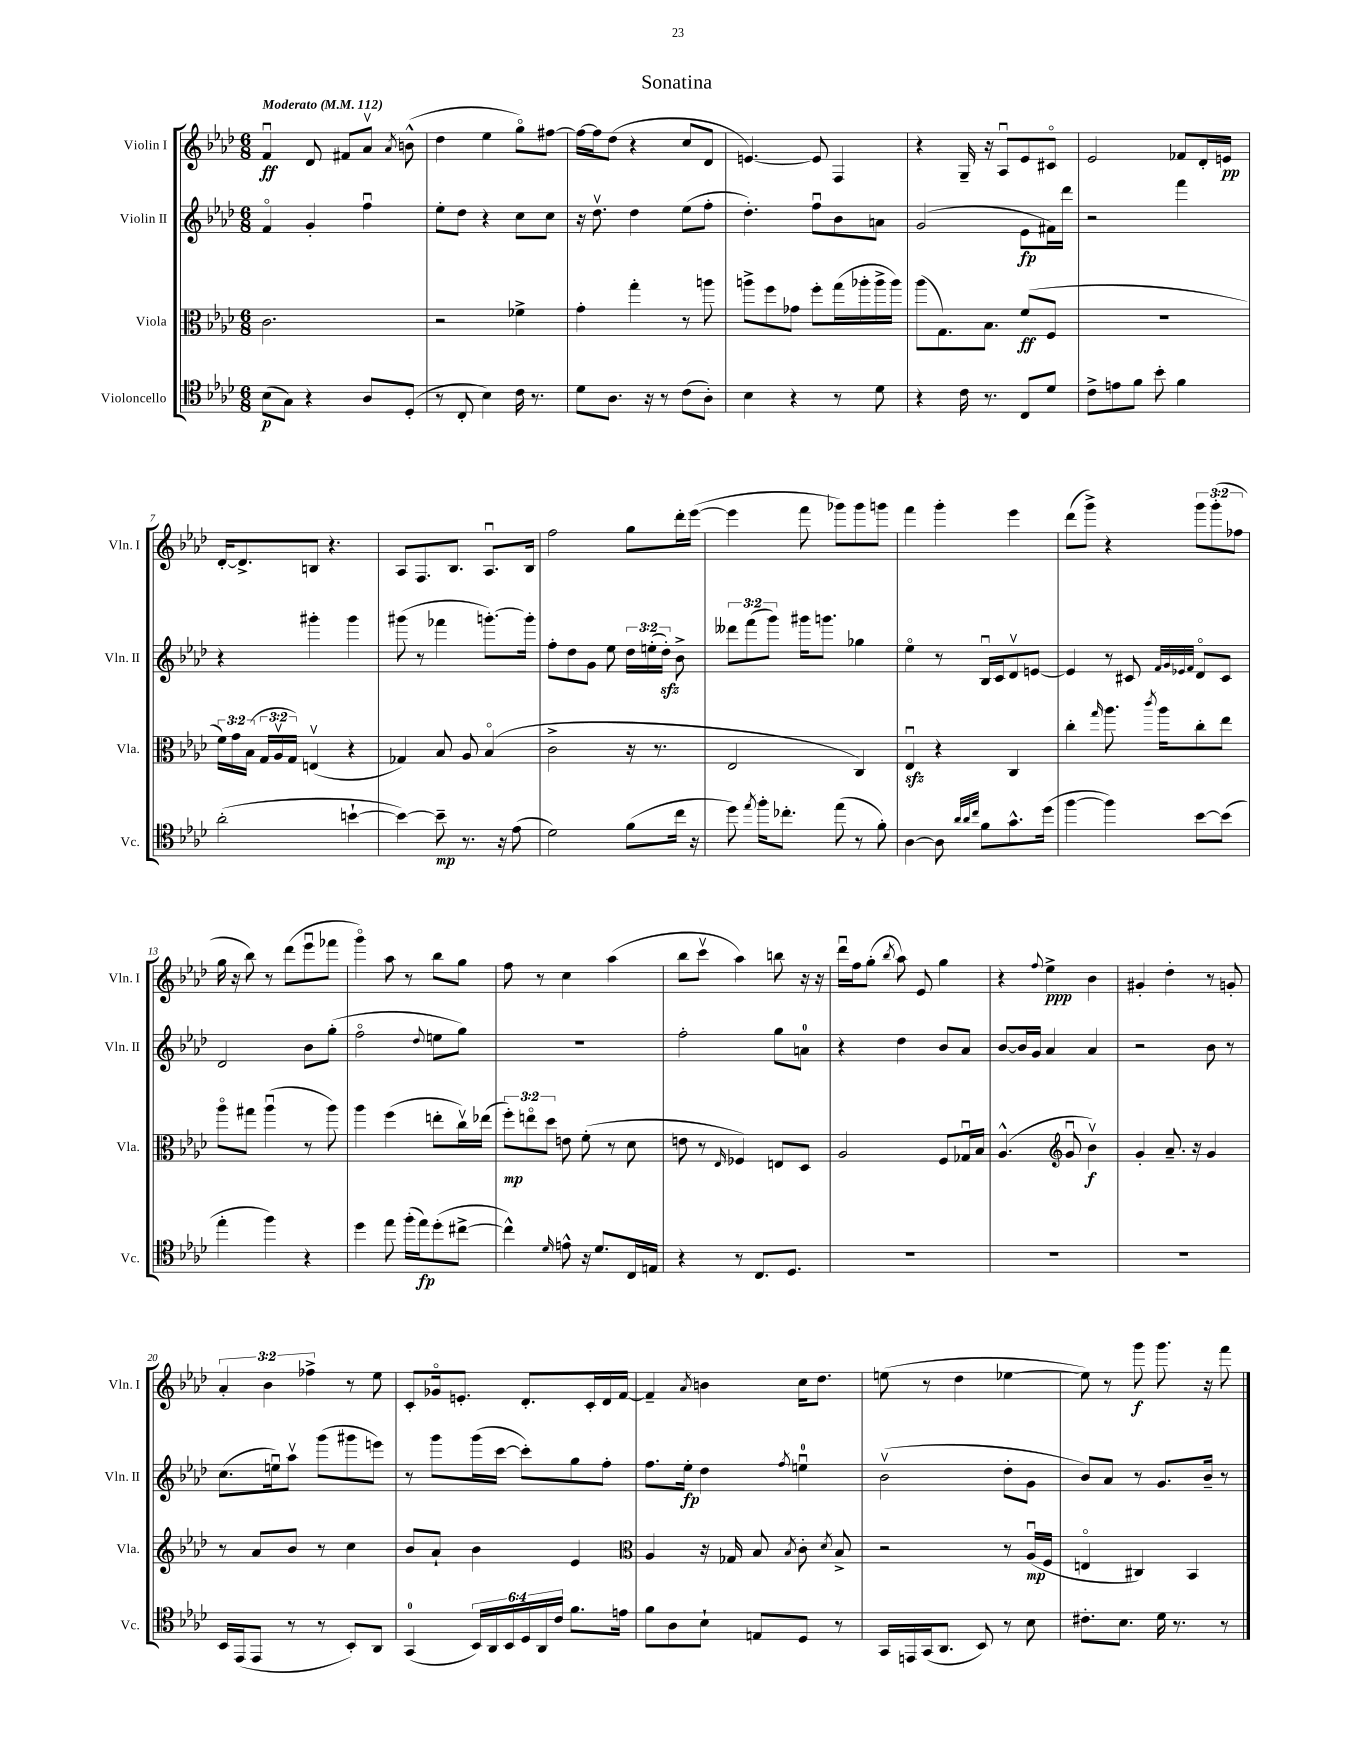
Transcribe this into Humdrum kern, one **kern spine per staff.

**kern	**kern	**kern	**kern
*staff4	*staff3	*staff2	*staff1
*clefC4	*clefC3	*clefG2	*clefG2
*k[b-e-a-d-]	*k[b-e-a-d-]	*k[b-e-a-d-]	*k[b-e-a-d-]
*M6/8	*M6/8	*M6/8	*M6/8
*MM112	*MM112	*MM112	*MM112
(8B-\L	2.c\	4fo/	4fu/
8G\J)	.	.	.
4r	.	4g'/	8d-/
.	.	.	8f#/L
8A-/L	.	4ffu\	8a-v/J
.	.	.	8qa-/
(8D-'/J	.	.	(8b^^\
=	=	=	=
8r	2r	8ee-'\L	4dd-\
8C'/	.	8dd-\J	.
4B-\)	.	4r	4ee-\
16c\	4f-^\	8cc\L	8ggo\L)
8.r	.	.	.
.	.	8cc\J	[8ff#\J
=	=	=	=
8d-\L	4g'\	16r	16ff#\_LL
.	.	8.dd-v\	16ff#\]J
8.A-\J	.	.	(8dd-\J
.	4gg'\	4dd-\	4r
16r	.	.	.
8r	.	.	.
(8c\L	8r	(8ee-\L	8cc/L
8A-'\J)	8aa\	8ff'\J	8d-/J
=	=	=	=
4B-\	8aa^\L	4.dd-'\)	[4.e/)
.	8ff\	.	.
4r	8g-\J	.	.
.	8ff'\L	8ffu\L	8e/]
8r	(16gg\L	8b-\	4F/
.	16aa-'\	.	.
8d-\	16aa-^\	8a\J	.
.	16aa-\JJ)	.	.
=	=	=	=
4r	(8aa-\L	(2g/	4r
.	8.G\)	.	.
16c\	.	.	16G~/
8.r	8.B-\J	.	16r
.	.	.	8A-u/L
8C/L	(8f/L	8e-\L	8e-/
8d-/J	8F/J	16f#\L)	8c#o/J
.	.	16ddd-\JJ	.
=	=	=	=
8c^\L	2.r	2r	2e-/
8e\	.	.	.
8f\J	.	.	.
8b-'\	.	.	.
4f\	.	4fff\	8f-/L
.	.	.	16d-'/L
.	.	.	16e/JJ
=	=	=	=
(2a-'\	24f\LL)	4r	[16d-'/LK
.	24g\	.	.
.	.	.	8.d-^/]
.	(24B-\JJ	.	.
.	24G/LL	.	.
.	24A-v/	.	.
.	24G/JJ)	.	.
.	(4Ev/	4ggg#'\	8B/J
.	.	.	4.r
[4b`\	4r	4ggg#\	.
=	=	=	=
4b\_)	4G-/)	(8ggg#\	8A-/L
.	.	8r	8.F/
8b~\]	8B-/	4fff-\	.
.	.	.	8.B-/J
8.r	8A-/	.	.
.	(4B-o/	[8.ggg'\L)	8.A-u/L
16r	.	.	.
(8e-\	.	.	.
.	.	16ggg'\]Jk	16B-/Jk
=	=	=	=
2d-\)	2c^\	8ff'\L	2ff\
.	.	8dd-\	.
.	.	8g\J	.
.	.	8ee-\	.
(8f\L	16r	24dd-\LL	8gg\L
.	.	(24ee'\	.
.	8.r	.	.
.	.	24dd-'\JJ)	.
16cc\Jk	.	8b-^\	16ddd-'\L
16r	.	.	([16eee-\JJ
=	=	=	=
8dd-\)	2E-/	12ddd--\L	4eee-\]
.	.	(12fff\	.
8qee-/	.	.	.
16ff'\LK	.	.	.
.	.	12ggg\J)	.
8.cc-'\J	.	.	.
.	.	16ggg#\LK	8fff\
.	.	8.ggg\J	.
(8ee-\	.	.	8ggg-\L)
8r	4C/)	4gg-\	8ggg-\
8f'\)	.	.	8ggg\J
=	=	=	=
[4A-\	4E-u/	4ee-o\	4fff\
8A-\]	4r	8r	4ggg'\
32qqa-/LLL	.	.	.
32qqa-/	.	.	.
32qqcc/JJJ	.	.	.
8f\L	.	16B-u/LL	.
.	.	16c/J	.
8.g^^\	4C/	8d-v/	4eee-\
.	.	[8e/J	.
(16dd-\Jk	.	.	.
=	=	=	=
[4ff\	4cc'\	4e/]	(8ddd-\L
.	.	.	8ggg^\J)
.	16qqgg/	.	.
4ff\])	8.aa-\	8r	4r
.	.	8c#/	.
.	8qccc/	.	.
.	16aa-\LK	.	.
.	.	32qqf/LLL	.
.	.	32qqg/	.
.	.	32qqe-/	.
.	.	32qqf/JJJ	.
[8b-\L	8cc'\	8d-o/L	12ggg\L
.	.	.	(12ggg'\
(8b-\]J	8ee-\J	8c#/J	.
.	.	.	12ff-\J
=	=	=	=
4ee-'\	8aa-o\L	2d-/	16gg\
.	.	.	16r
.	8gg#\J	.	8bb-\)
4ff\)	(4aa-u\	.	8r
.	.	.	(8ddd-\L
4r	8r	8b-\L	8eee-u\
.	8aa-\)	(8gg'\J	8fff-\J
=	=	=	=
4dd-\	4aa-\	2ffo\	4gggo\)
8ee-\	(4ff\	.	8aa-\
(16ff'\LL	.	.	8r
16ee-\J)	.	.	.
.	.	8qqdd-/	.
(8dd-'\	8ee'\L	8ee\L	8bb-\L
[8cc#^\J	16ccv\L)	8gg\J)	8gg\J
.	(16ee-\JJ	.	.
=	=	=	=
4cc#^^\])	12ff'\L)	2.r	8ff\
.	12eeo\	.	.
.	.	.	8r
.	12dd-\J	.	.
16qqd-/	.	.	.
8e^^\	8e\	.	4cc\
16r	(8f'\	.	.
8.d-/L	.	.	.
.	8r	.	(4aa-\
16C/L	8d-\	.	.
16E/JJ	.	.	.
=	=	=	=
4r	8e\	2ff'\	8bb-\L
.	8r	.	8cccv\J
.	16qqE-/	.	.
8r	4F-/)	.	4aa-\)
8.C/L	.	.	.
.	8E/L	8gg\L	8bb\
8.D-/J	.	.	.
.	8D-/J	8a\J	16r
.	.	.	16r
=	=	=	=
2.r	2A-/	4r	16ddd-u\LL
.	.	.	16ff\J
.	.	.	(8gg'\J
.	.	.	8qbb-/
.	.	4dd-\	8aa-\)
.	.	.	8e-/
.	8F/L	8b-/L	4gg\
.	16G-u/L	8a-/J	.
.	16B-/JJ	.	.
=	=	=	=
2.r	(4.A-^^/	[8b-/L	4r
.	.	16b-/]L	.
.	.	16g/JJ	.
.	.	.	8qqff/
.	.	4a-/	4ee-^\
*	*clefG2	*	*
.	8gu/	.	.
.	4b-v\)	4a-/	4b-\
=	=	=	=
2.r	4g'/	2r	4g#'/
.	8.a-~/	.	4dd-'\
.	16r	.	.
.	4g/	8b-\	8r
.	.	8r	8g'/
=	=	=	=
16BB-/LL	8r	(8.cc\L	6a-'/
(16EE-/J	.	.	.
8EE-/J	8a-/L	.	.
.	.	.	6b-\
.	.	16eeu\k)	.
8r	8b-/J	8aa-v\J	.
.	.	.	6ff-^\
8r	8r	(8ggg\L	.
8BB-'/L)	4cc\	8ggg#\	8r
8AA-/J	.	8eee\J)	8ee-\
=	=	=	=
(4GG/	8b-/L	8r	8c'/L
.	8a-`/J	8ggg\L	16g-o/k
.	.	.	8.e'/J
24BB-/LL)	4b-\	(16ggg\L	.
24AA-/	.	.	.
.	.	[16ccc\JJ	.
24BB-/	.	.	.
24D-/	.	8ccc'\]L)	8.d-'/L
24AA-/	.	.	.
24c/JJ	.	.	.
8.f\L	4e-/	8gg\	.
.	.	.	16c'/L
.	.	8ff'\J	16d-/
16e\Jk	.	.	[16f/JJ
=	=	=	=
*	*clefC3	*	*
8f\L	4A-/	8.ff\L	4f~/]
8A-\	.	.	.
.	.	16ee-'\Jk	.
.	.	.	8qa-/
8B-`\J	16r	4dd-\	4b\
.	16G-/	.	.
8E/L	8B-/	.	.
.	8qB-/	8qff/	.
8D-/J	8c'\	4eeu\	16cc\LK
.	.	.	8.dd-\J
.	8qd-/	.	.
8r	8B-^/	.	.
=	=	=	=
16GG/LL	2r	(2b-v\	(8ee\
16EE/	.	.	.
(16GG/J	.	.	8r
8.AA-/J	.	.	.
.	.	.	4dd-\
8BB-/)	.	.	.
8r	8r	8dd-'\L	[4ee-\
8B-\	(16A-u/LL	8g\J	.
.	16F/JJ	.	.
=	=	=	=
8.c#'\L	4Eo/	8b-/L)	8ee-\])
.	.	8a-/J	8r
8.B-\J	.	.	.
.	4C#/)	8r	8ggg\
16d-\	.	8.g/L	8.ggg\
8.r	.	.	.
.	4BB-/	.	.
.	.	16b-~/Jk	16r
8r	.	8r	8fff\
==	==	==	==
*-	*-	*-	*-
